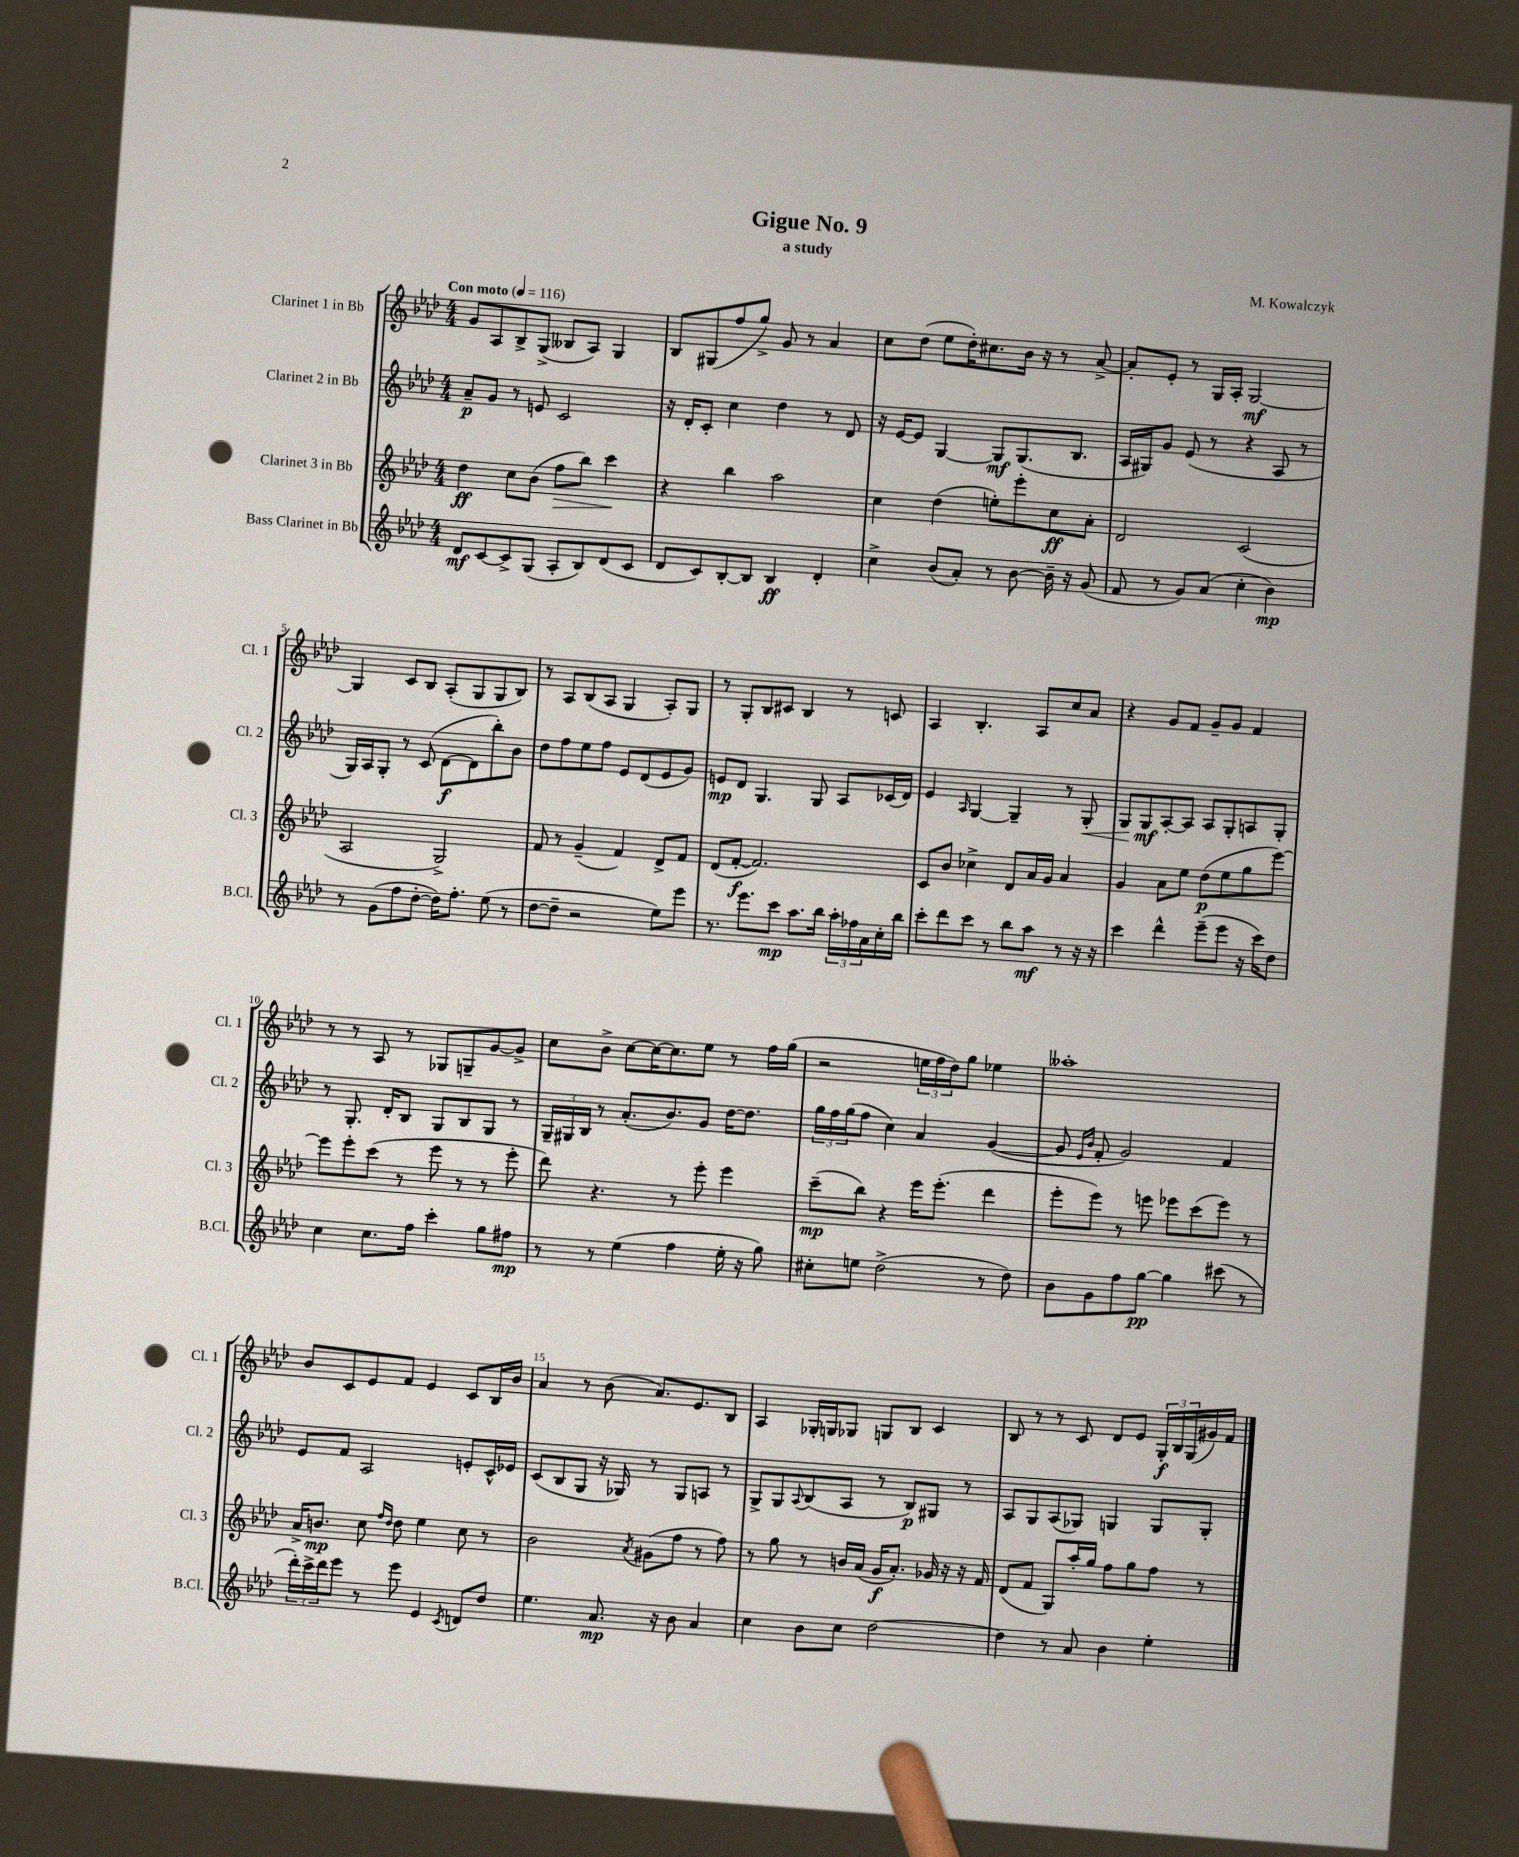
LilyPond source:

\header { title = "Gigue No. 9" composer = "M. Kowalczyk" subtitle = "a study" }
<<
\new StaffGroup <<
\new Staff = "s0" \with { instrumentName = "Clarinet 1 in Bb" shortInstrumentName = "Cl. 1" } {
    \clef treble \key aes \major \numericTimeSignature \time 4/4 \tempo "Con moto" 4 = 116
    g'8 aes8 bes8-> g8->( beses8 aes8) g4 |
    bes8 gis8( f''8 g''8->) g'8 r8 aes'4 |
    c''8 des''8( ees''8 des''16-.) cis''8. bes'16 r16 r8 aes'8~-> |
    aes'8-. ees'8-. r8 g16 aes16-. g2~\mf |
    g4 c'8 bes8 aes8-.( g8 g8 bes8) |
    r8 aes8 bes8( aes8 g4 aes8-.) g8 |
    r8 g8-. bes8 cis'8 bes4 r8 c'8 |
    aes4 bes4.-. aes8 c''8 aes'8 |
    r4 g'8 f'8 g'8-- g'8 f'4 |
    r8 r8 aes8 r8 ges8 g8-- g'8~ g'8-> |
    c''8 bes'8-> c''8~ c''16~ c''8. ees''8 r8 f''16 g''16( |
    r2 \tuplet 3/2 { e''16 f''16 des''16) } g''8 ees''4 |
    aeses''1-. |
    bes'8 c'8 ees'8 f'8 ees'4 c'8 bes16 bes'16 |
    aes'4 r8 bes'8( aes'8.) ees'8. bes8 |
    aes4 ges16-. g16 ges8 g8 bes8 c'4 |
    bes8 r8 r8 c'8 des'8 ees'8 \tuplet 3/2 { g16-.\f bes16 g16( } gis'16) f'16 \bar "|." |
}
\new Staff = "s1" \with { instrumentName = "Clarinet 2 in Bb" shortInstrumentName = "Cl. 2" } {
    \clef treble \key aes \major \numericTimeSignature \time 4/4
    aes'8--\p g'8 r8 e'8 c'2 |
    r16 des'16-. c'8-. c''4 des''4 r8 des'8 |
    r16 ees'16~ ees'8 g4~ g8\mf g8.( bes8. |
    aes16 gis16) g'8 ees'8( r8 r4 aes8 r8 |
    g16) aes16 g8-. r8 c'8( des'8~\f des'8 bes''8-.) bes'8 |
    des''8 f''8 ees''8 f''8 ees'8 des'8( ees'8 g'8) |
    e'8\mp des'8 g4. g8 aes8 ces'16( des'16) |
    ees'4 \grace { aes16 } g4~ g4-- r8 g8-.\< |
    g8 g8\mf\! aes8~-. aes8 aes8 g8-. a8 g8-. |
    r8 g8.-. des'16-. bes8 g8 bes8 g8 r8 |
    \tuplet 3/2 { g16-- gis16 bes16 } r8 aes'8.-.( bes'8.) g'8 des''16~ des''8. |
    \tuplet 3/2 { g''16 f''16 g''16( } f''8 c''4) aes'4 g'4~( |
    g'8 \grace { ees'16 bes'16 } f'8-. g'2) f'4 |
    ees'8 f'8 aes2 e'8-. c'16-^ ees'16 |
    c'8( bes8 g8 r16 ges16) r8 ges8 a8 r8 |
    g8-> g8 \appoggiatura { aes8 } bes8( aes8 r8 bes8\p) gis8 r8 |
    aes8 g8 aes8( ges8) g4 g8 g8-. \bar "|." |
}
\new Staff = "s2" \with { instrumentName = "Clarinet 3 in Bb" shortInstrumentName = "Cl. 3" } {
    \clef treble \key aes \major \numericTimeSignature \time 4/4
    des''4\ff c''8 bes'8( f''8\> bes''8) c'''4\! |
    r4 bes''4 aes''2 |
    c''4 des''4( e''8-.) ees'''8-. c''8\ff aes'8-. |
    des'2 c'2( |
    aes2 g2->) |
    f'8 r8 g'4--( f'4) des'8-> f'8 |
    des'8( f'8~-.\f f'2.) |
    c'8 bes'8 ces''4-> des'8 aes'16 g'16 aes'4 |
    g'4 aes'8 ees''8 des''8\p( ees''8 g''8 ees'''8~) |
    ees'''8 ees'''8-. c'''8( r8 ees'''8 r8 r8 ees'''8-. |
    des'''8) r4. r8 ees'''8-. ees'''4 |
    c'''8--\mp( bes''8) r4 ees'''16 ees'''8.-.( des'''4 |
    ees'''8-. ees'''8) r8 e'''8 ees'''8 c'''8( ees'''8) r8 |
    aes'16-> b'8.\mp c''8 \grace { f''16 des''16 } des''8 ees''4 c''8 r8 |
    bes'2 \acciaccatura { aes'8 } gis'8( f''8 r8 f''8) |
    r8 g''8 r8 b'16 aes'16( g'16\f aes'8.-.) ges'16 r16 r16 f'16 |
    des'8( f'8 g8) aes''16-. g''16 f''8 g''8 f''8 r8 \bar "|." |
}
\new Staff = "s3" \with { instrumentName = "Bass Clarinet in Bb" shortInstrumentName = "B.Cl." } {
    \clef treble \key aes \major \numericTimeSignature \time 4/4
    des'8\mf c'8~ c'8-> g8( aes8-. bes8) des'8( c'8 |
    des'8 c'8) bes8~-. bes8 bes4\ff des'4-. |
    c''4-> bes'8( aes'8-.) r8 bes'8~ bes'16-- r16 g'8( |
    f'8 r8 g'8) aes'8( c''4-. bes'4\mp) |
    r8 g'8( f''8 des''8~-. des''16) f''8.-. ees''8( r8 |
    des''8~ des''8-- r2 ees''8) ees'''8 |
    r8. ees'''8. c'''8\mp aes''8. bes''16 \tuplet 3/2 { aes''16-. fes''16 aes'16 } c''16-. bes''16 |
    c'''8-. des'''8 c'''8 r8 bes''8 aes''8\mf r8 r16 r16 |
    c'''4 des'''4-^ ees'''8--( ees'''8 r16 c'''16) des''8 |
    c''4 c''8. f''16 c'''4-. g''8 fis''8\mp |
    r8 r8 ees''4( f''4 ees''16-. r16 g''8) |
    cis''8-. e''8 des''2->( r8 des''8) |
    bes'8 g'8 f''8 g''8~\pp g''4 cis'''8( r8 |
    \tuplet 3/2 { des'''16-.) c'''16-> des'''16 } ees'''8 r8 ees'''8 ees'4 \acciaccatura { c'8 } d'8 des''8 |
    ees''4. aes'8.\mp r16 bes'8 aes'4 |
    c''4 bes'8 c''8 des''2~ |
    des''4 r8 aes'8 bes'4 ees''4-. \bar "|." |
}
>>
>>
\layout { \context { \Score \override BarNumber.break-visibility = ##(#f #t #t) barNumberVisibility = #(every-nth-bar-number-visible 5) } }
